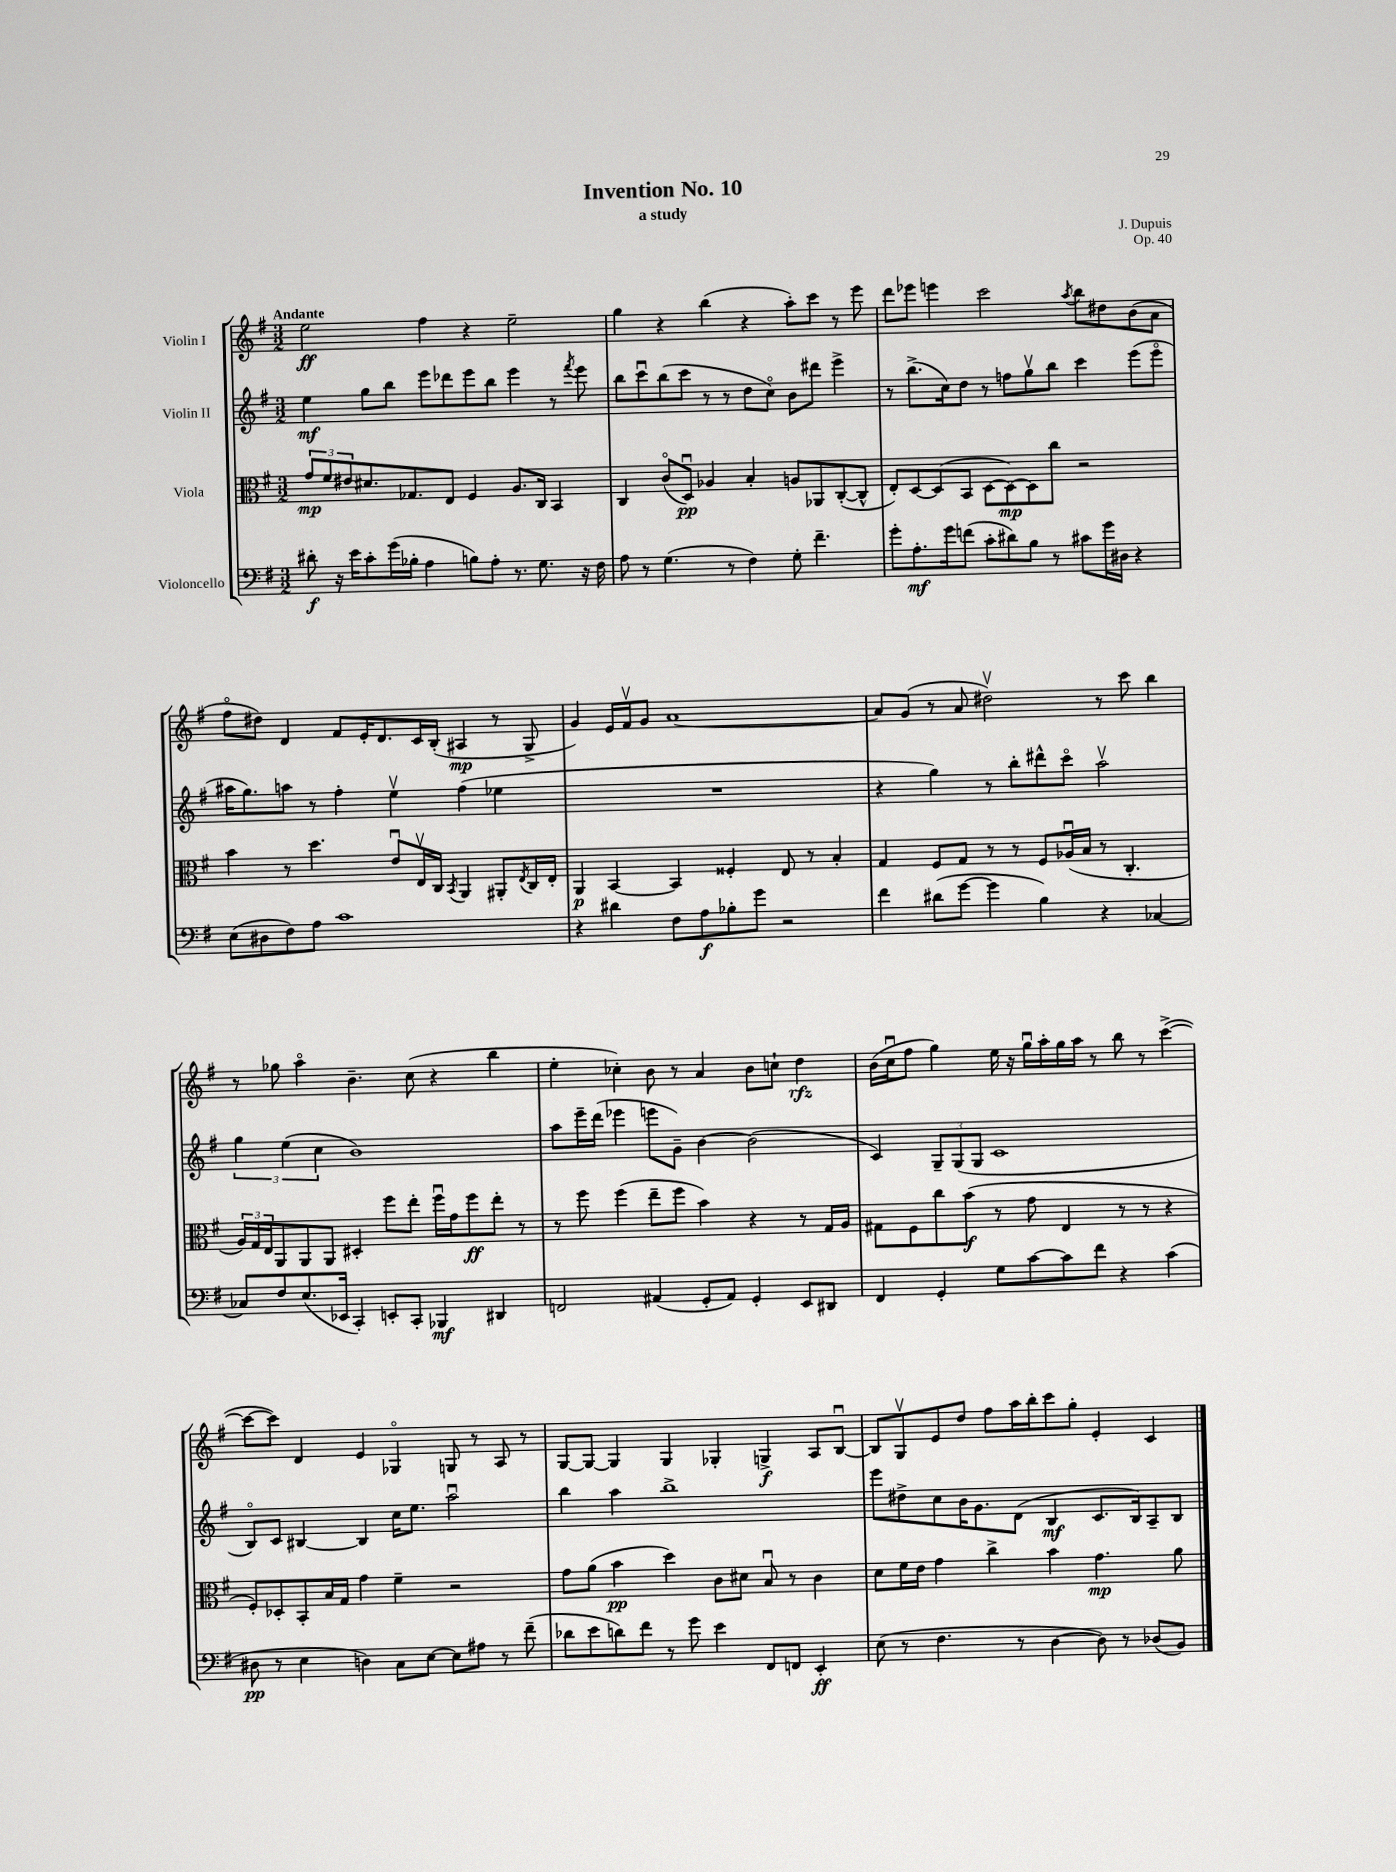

**kern	**kern	**kern	**kern
*staff4	*staff3	*staff2	*staff1
*clefF4	*clefC3	*clefG2	*clefG2
*k[f#]	*k[f#]	*k[f#]	*k[f#]
*M3/2	*M3/2	*M3/2	*M3/2
8d#'\	12g/L	4ee\	2ee\
.	12f#/	.	.
16r	.	.	.
.	12e#/	.	.
16e\LK	.	.	.
8c'\	8.d#/	8gg\L	.
(16g\L	.	8bb\J	.
16B-'\JJ	8.G-/	.	.
4A\	.	8eee\L	4ff#\
.	8E/J	8ddd-\	.
8B\L)	4F#/	8eee\	4r
8A'\J	.	8bb\J	.
8.r	8.A/L	4eee\	2ee~\
8.G\	16C/Jk	.	.
.	4BB/	8r	.
.	.	8qfff#/	.
16r	.	8eee\	.
16F#\	.	.	.
=	=	=	=
8A\	4C/	8bb\L	4gg\
8r	.	8cccu\	.
(4.G\	(8co/L	(8bb\	4r
.	8Du/J)	8ccc\J	.
.	4A-/	8r	(4bb\
8r	.	8r	.
4F#\)	4B'/	8dd\L	4r
.	.	8cco\J)	.
8G'\	8A/L	8b\L	8aa'\L)
4.f#~\	8AA-/	8ddd#\J	8ccc\J
.	([8C'/	4eee^\	8r
.	8C^^/]J	.	8eee\
=	=	=	=
8g'\L	8E'/L)	8r	8ddd\L
8.A'\	[8D/	(8.bb^\L	8eee-\J
.	(8D/]	.	4eee\
16g\k	.	16cc\k)	.
(8f\J	8BB/J	8dd\J	.
8c'\L	[8D\L	8r	2ccc\
8d#\)	8D\_)	8ff\L	.
8B\J	8D\]	8ggv\	.
8r	8cc\J	8bb\J	.
.	.	.	8qaa/
8c#\L	2r	4ccc\	8bb\L
16g\L	.	.	8dd#\
16D#\JJ	.	.	.
4r	.	(8eee\L	(8b\
.	.	8eeeo\J	8a\J
=	=	=	=
(8E\L	4b\	16aa#\LK	8ff#o\L
.	.	8.gg\)	.
8D#\	.	.	8dd#\J)
8F#\)	8r	8aa\J	4d/
8A\J	4.dd\	8r	.
1c	.	4ff#'\	8f#/L
.	.	.	16e'/K
.	.	.	8.d/
.	8eu/L	4eev\	.
.	16Ev/L	.	16c/L
.	16C/JJ	.	(16B'/JJ
.	8qBB/	.	.
.	4AA/	(4ff#\	4A#/
.	8AA#'/L	4ee-\	8r
.	8qE/	.	.
.	16C/L	.	8G^/
.	16E'/JJ	.	.
=	=	=	=
4r	4AA/	1.r	4g/)
4d#\	[4BB/	.	16e/LL
.	.	.	16f#v/J
.	.	.	8g/J
8F#\L	4BB/]	.	[1a
8A\	.	.	.
8B-'\	4F##'/	.	.
8g\J	.	.	.
2r	8E/	.	.
.	8r	.	.
.	4B'/	.	.
=	=	=	=
4f#\	4G/	4r	8a/]L
.	.	.	(8g/J
(8d#\L	8F#/L	4gg\)	8r
[8g\J	8G/J	.	8a/
4g\]	8r	8r	2dd#v\)
.	8r	8bb'\L	.
4B\)	8F#/L	8ddd#^^\	.
.	(16A-u/L	8ccco\J	.
.	16B/JJ	.	.
4r	8r	2aav\	8r
.	4.C'/	.	8ccc\
[4C-/	.	.	4bb\
=	=	=	=
8C-/]L	24A/LL)	6gg\	8r
.	24G/	.	.
.	24E/J	.	.
8F#/	8AA/	.	8gg-\
.	.	(6ee\	.
(8.E/	8AA/	.	4aao\
.	.	6cc\	.
.	8AA/J	.	.
16EE-/Jk	.	.	.
4CC'/)	4D#'/	1b)	4.b~\
8EE'/L	8ff#\L	.	.
8CC'/J	8ee'\J	.	(8cc\
4BBB-/	16ff#u\LL	.	4r
.	16g\J	.	.
.	8ff#\	.	.
4DD#/	8ee'\J	.	4bb\
.	8r	.	.
=	=	=	=
2FF/	8r	8aa\L	4ee'\
.	8ff#\	16eee~\L	.
.	.	(16ddd\JJ	.
.	(4ff#\	4eee-\	4cc-'\)
(4AA#/	8ee~\L	8eee\L	8b\
.	8ff#\J	8g~\J)	8r
8GG'/L	4b\)	[4b\	4a/
8AA#/J)	.	.	.
4GG'/	4r	(2b\]	8b\L
.	.	.	8cc`\J
8EE/L	8r	.	4dd\
8DD#/J	16G/LL	.	.
.	16A/JJ	.	.
=	=	=	=
4FF#/	8G#\L	4c/)	(16b\LL
.	.	.	16ccu\J
.	8F#\	.	8ff#\J
4GG'/	8cc\	12G~/L	4gg\)
.	.	(12G/	.
.	(8b\J	.	.
.	.	12G/J	.
8G\L	8r	1c	16ee\
.	.	.	16r
[8c\	8g\	.	16ggu\LL
.	.	.	16aa'\
8c\]	4E/	.	16gg\
.	.	.	16aa\JJ
8f#\J	.	.	8r
4r	8r	.	8bb\
.	8r	.	8r
(4c\	4r	.	([4ccc^\
=	=	=	=
8D#\	8F#'/L)	8Bo/L)	8ccc\_L
8r	8D-'/	8c/J	8ccc\]J)
4E\	8BB'/	[4B#/	4d/
.	16B/L	.	.
.	16G/JJ	.	.
4D\)	4g\	4B#/]	4e/
8C\L	4f#~\	16cc\LK	4G-o/
.	.	8.ee\J	.
[8E\J	.	.	.
8E\]L	2r	2aau\	8G/
8A#\J	.	.	8r
8r	.	.	8A/
(8f#~\	.	.	8r
=	=	=	=
8d-\L	8g\L	4bb\	[8G/L
8e\	(8a\J	.	8G/_J
8d\)	4b\	4aa\	4G/]
8f#\J	.	.	.
8r	4dd\)	1bb^	4G/
8g\	.	.	.
4e\	8c\L	.	4G-'/
.	8d#\J	.	.
8FF#/L	8Bu/	.	4G^/
8FF/J	8r	.	.
4EE'/	4c\	.	8A/L
.	.	.	[8Bu/J
=	=	=	=
(8E\	8d\L	8eee\L	8B/]L
8r	16f#\L	8dd#^\	8Gv/
.	16e\JJ	.	.
4.F#\	4g\	8cc\	8e/
.	.	16b\K	8dd/J
.	.	8.g\	.
.	4cc^\	.	8ff#\L
8r	.	(8d\J	16aa\L
.	.	.	16bb'\J
[4D\	4b\	4B/	8ccc\
.	.	.	8gg'\J
8D\])	4.g\	8.c/L	4e'/
8r	.	.	.
.	.	16B/k)	.
(8D-/L	.	8A~/	4c/
8BB/J)	8a\	8B/J	.
==	==	==	==
*-	*-	*-	*-
